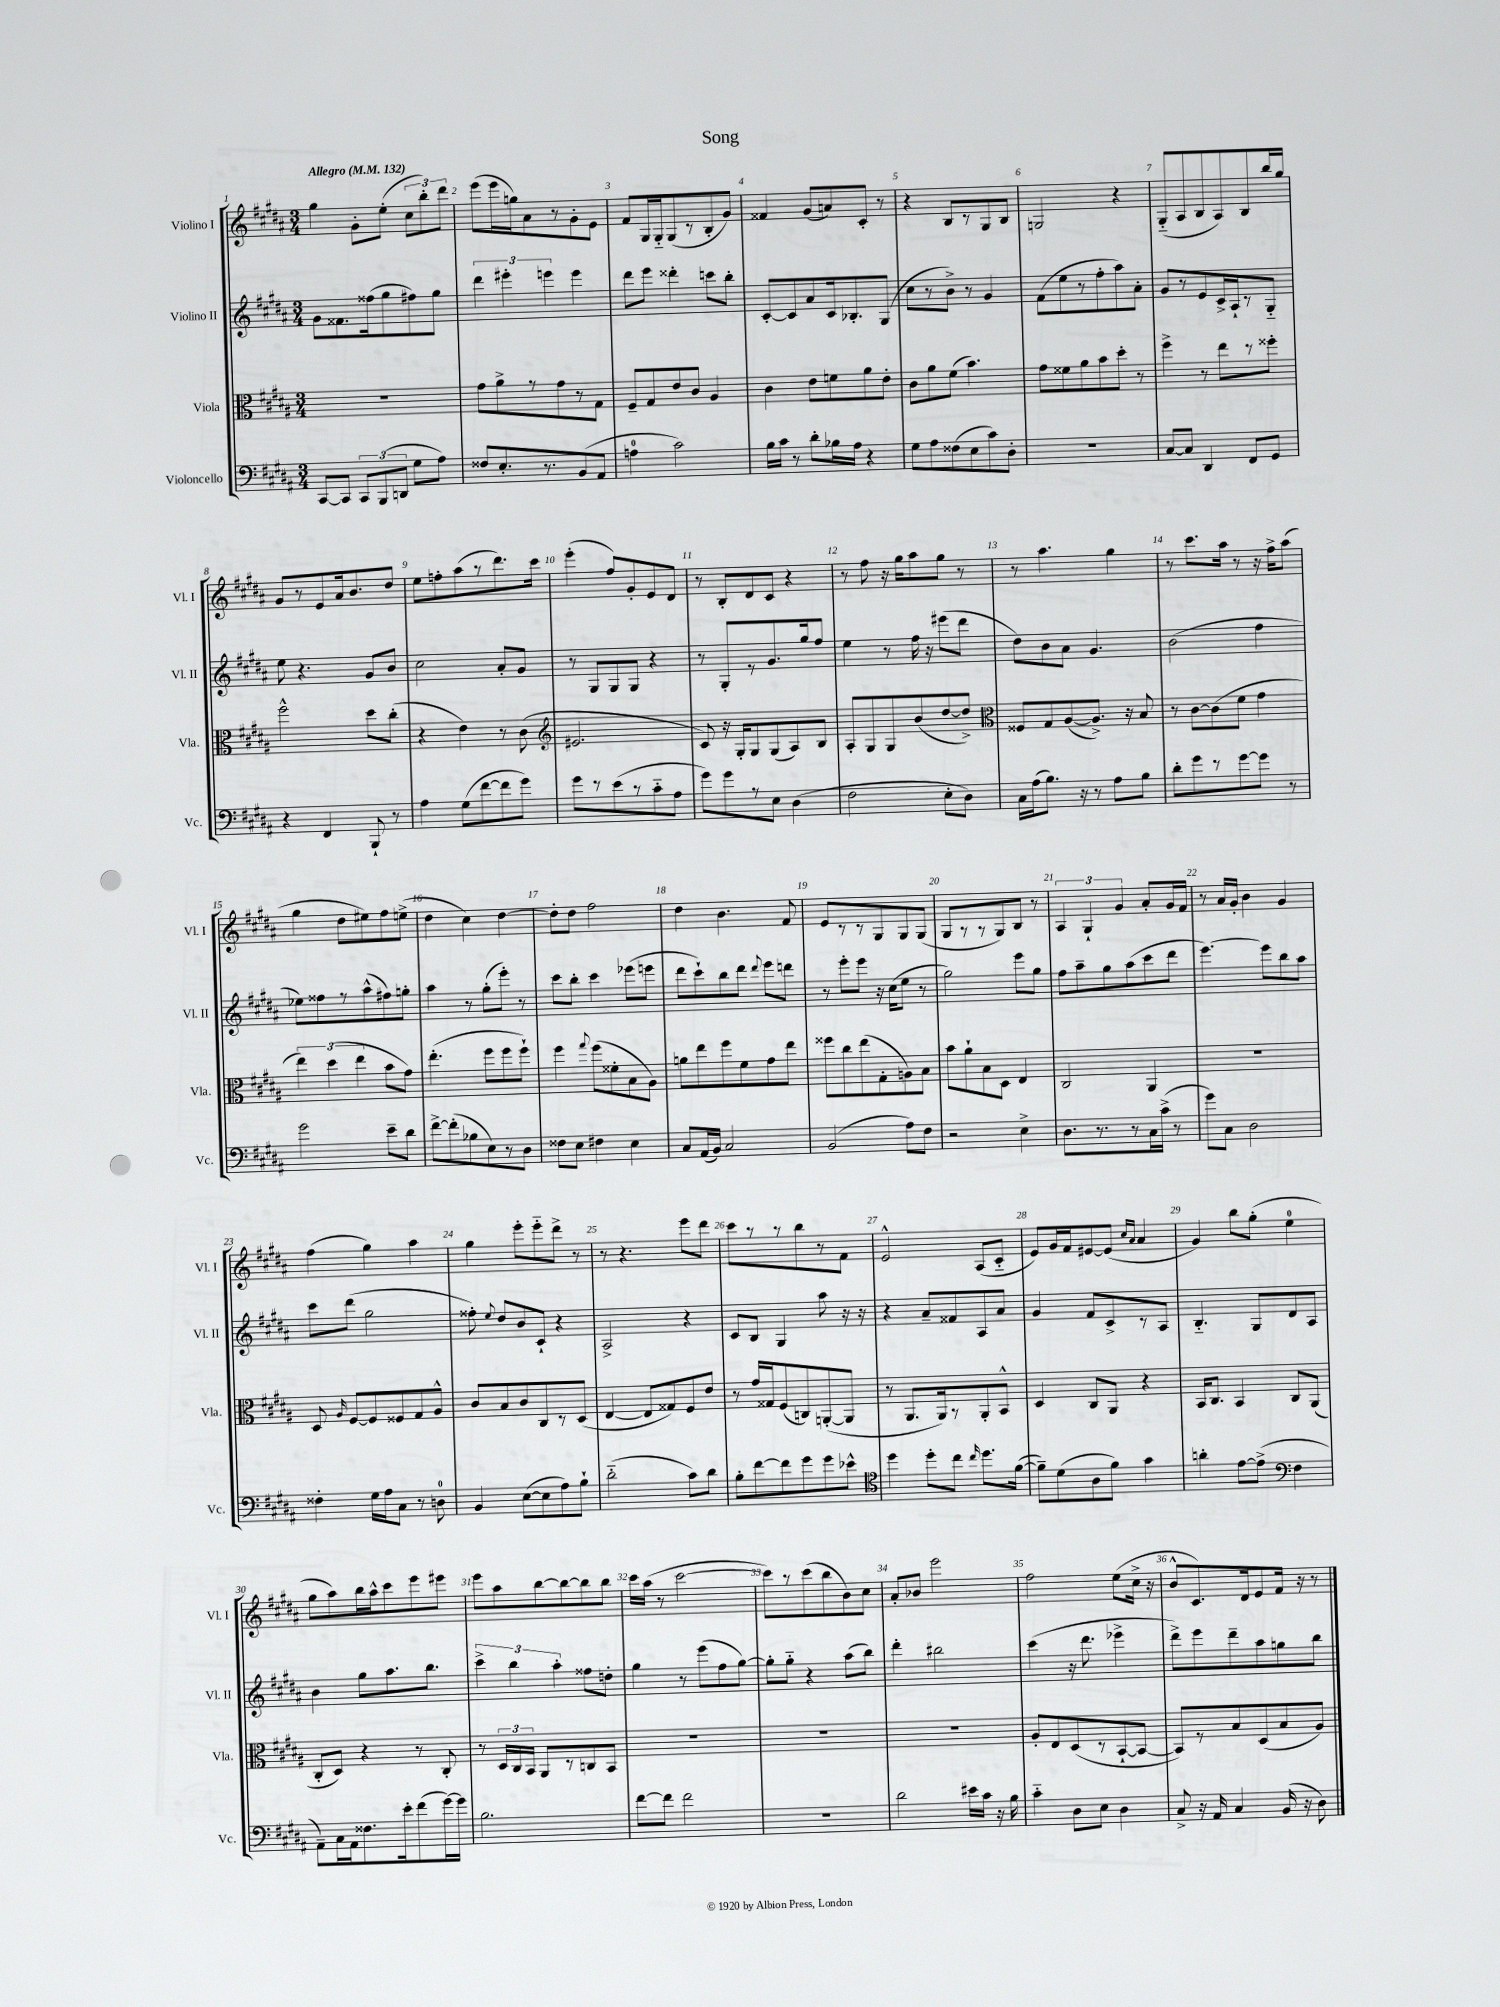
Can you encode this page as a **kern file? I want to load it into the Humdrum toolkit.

**kern	**kern	**kern	**kern
*part4	*part3	*part2	*part1
*staff4	*staff3	*staff2	*staff1
*I"Violoncello	*I"Viola	*I"Violino II	*I"Violino I
*I'Vc.	*I'Vla.	*I'Vl. II	*I'Vl. I
*clefF4	*clefC3	*clefG2	*clefG2
*k[f#c#g#d#a#]	*k[f#c#g#d#a#]	*k[f#c#g#d#a#]	*k[f#c#g#d#a#]
*M3/4	*M3/4	*M3/4	*M3/4
*MM132	*MM132	*MM132	*MM132
=1	=1	=1	=1
!	!	!	!LO:TX:a:B:t=Allegro
[8CC#/L	2.r	8g#\L	4gg#\
8CC#/J]	.	8.f##X\	.
12CC#/L	.	.	8g#'\L
.	.	(16ff##X\k	.
(12BBB/	.	.	.
.	.	8gg#\	(8ee'\J
12DDn/J	.	.	.
8G#\L	.	8ff#X\)	12cc#\L
.	.	.	12bb'\)
8A#\J)	.	8gg#\J	.
.	.	.	12ddd#\J
=2	=2	=2	=2
8F##X/L	8g#\L	6ddd#\	(8eee\L
8.E'/	8a#^\	.	16eee\L
.	.	6eee#X'\	.
.	.	.	16ggn\J)
.	8r	.	8a#\
8.r	.	.	.
.	.	6eeen\	.
.	8g#\	.	8r
(8BB/	8r	4eee\	8g#'\
8AA#/J	8G#\J	.	8e\J
=3	=3	=3	=3
4An\	8F#~/L	8ddd#\L	8f#/L
.	8G#/	8eee\J	16G#/L
.	.	.	16G#/J
2c#\)	8e/	4ddd##X'\	(8G#/
.	8c#/J	.	8r
.	4A#/	8cccn\L	8B'/
.	.	8bb'\J	8g#/J)
=4	=4	=4	=4
16B\LL	4c#\	[8c#'/L	4f##X/
16c#\JJ	.	.	.
8r	.	8c#/]	.
8d#'\L	8e\L	8a#/	(8g#/L
16B-X\L	8fn\	16c#/k	8an/)
16A#\JJ	.	8.B-X'/	.
4r	8a#\	.	8c#'/J
.	8e'\J	(8G#/J	8r
=5	=5	=5	=5
8G#\L	8c#\L	8cc#\L	4r
8A#\	8a#\	8r	.
(8F##X\	(8f#\J	8b^\J)	8B/L
8E\	4.b\)	8r	8r
8c#\)	.	4g#/	8G#/
8D#'\J	.	.	8B/J
=6	=6	=6	=6
2.r	8g#\L	(8f#\L	2Gn/
.	8f##X\	8ee\	.
.	8a#\	8r	.
.	8b\	8ff#'\	.
.	8dd#'\J	8aa#\)	4r
.	8r	8a#'\J	.
=7	=7	=7	=7
[8C#/L	4ff#^\	8g#/L	(8G#/L
8C#/J]	.	8r	8A#/
4DD#/	8r	8e/	8B/
.	8ee\L	16c#^/L	8A#/)
.	.	16A#`/J	.
8FF#/L	8r	8r	8B/
8GG#/J	8ff##X'\J	8G#/J	16bb/L
.	.	.	16gg#/JJ
!!LO:LB:g=z
=8	=8	=8	=8
4r	2ff#^^\	8ee\	8g#/L
.	.	4.r	8r
4FF#/	.	.	8e/
.	.	.	16a#/k
.	.	.	8.b/
8BBB`/	8dd#\L	8g#/L	.
8r	(8cc#'\J	8b/J	8dd#/J
=9	=9	=9	=9
4A#\	4r	2cc#\	8ee\L
.	.	.	8ffn'\
(8G#\L	4e\)	.	(8aa#\
[8f#\	.	.	8r
8f#\]	8r	8a#'/L	8.ddd#\)
8g#\J)	(8c#\	8g#/J	.
.	.	.	16ccc#\Jk
=10	=10	=10	=10
*	*clefG2	*	*
8g#\L	2.e#X/	8r	(4eee'\
8r	.	8G#/L	.
(8e\	.	8G#/	8ff#/L)
8r	.	8G#/J	8g#'/
8c#\	.	4r	8e/
8A#\J	.	.	8d#/J
=11	=11	=11	=11
8g#\L)	8c#/)	8r	8r
8g#\	16r	8G#'/L	8B'/L
.	16G#'/KL	.	.
8r	8G#/	8r	8d#/
8E\J	(8G#/	8.g#/	8c#/J
(4D#\	8A#/)	.	4r
.	.	16gg#/k	.
.	8B/J	8ff#/J	.
=12	=12	=12	=12
2F#\	8A#'/L	4ee\	8r
.	8G#/	.	8ff#\
.	8G#/	8r	16r
.	.	.	16gg#\KL
.	(8b/	16ff#\	8aa#\
.	.	16r	.
8E'\L	[8dd#/	(8eee#X\L	8gg#\J
8D#\J)	8dd#^/J])	8ddd#\J	8r
=13	=13	=13	=13
*	*clefC3	*	*
16C#\LL	8F##X/L	8dd#\L)	8r
(16A#\J	.	.	.
8.B\J)	8G#/	8b\	4.aa#\
.	([8A#/	8a#\J	.
16r	.	.	.
8r	8.A#^/J])	4.g#/	.
8A#\L	.	.	4gg#\
.	16r	.	.
8B\J	8B/	.	.
=14	=14	=14	=14
8d#'\L	8r	(2b\	8r
8g#\	[8c#\L	.	8.ccc#\L
8r	(8c#\]	.	.
.	.	.	16aa#\Jk
[8g#\	8f#\J	.	8r
8g#\J]	4g#\	4ff#\	16r
.	.	.	16ff#^\KL
8r	.	.	(8aa#\J
!!LO:LB:g=z
=15	=15	=15	=15
2g#\	6ee\)	8ee-X\L)	4gg#\
.	.	8ff##X\	.
.	(6dd#\	.	.
.	.	8r	8dd#\L
.	6ee\	.	.
.	.	(8aa#^^\	8ee#X\)
8e~\L	8b\L	8ff#X\)	8ff#\
8d#\J	8g#\J)	8ggn'\J	(8een^\J
=16	=16	=16	=16
[8f#^\L	(4.ee'\	4aa#\	4dd#\
(8f#'\]	.	.	.
8B-X\	.	8r	4cc#\)
8E\)	8ff#\L	(8gg#'\L	.
8r	8ff#\	8eee'\J)	[4dd#\
8D#\J	8ff#`\J)	8r	.
=17	=17	=17	=17
8F##X\L	4ff#\	8ccc#\L	8dd#'\L]
8E\J	.	8bb'\J	8dd#\J
.	8qqgg#/	.	.
4F#X\	(8ff#\L	4ccc#\	2ff#\
.	8f##X'\	.	.
4E\	8B\	(8eee-X\L	.
.	8A#\J)	8eeen\J	.
=18	=18	=18	=18
8C#/L	8an\L	8ddd#\L	4dd#\
(16AA#/L	8ee\	8ccc#`\)	.
16BB/JJ)	.	.	.
2C#/	8ff#\	8bb\	4.b\
.	8f#\	8ddd#\J	.
.	.	8qqddd#/	.
.	8g#\	8eee\L	.
.	8ee\J	8dddn\J	8f#/
=19	=19	=19	=19
(2BB/	8ff##X\L	8r	8e/L
.	8cc#\	8eee'\L	8r
.	(8ee\	8eee\J	8r
.	8G#'\	16r	8G#/
.	.	(16cc#\KL	.
8A#\L)	8An\)	8ee\J	8G#/
8F#\J	8B\J	8r	(8G#/J
=20	=20	=20	=20
2r	8b\L	2gg#\)	8G#/L
.	8a#`\	.	8r
.	8B\	.	8r
.	8D#\J	.	8G#/)
4E^\	4E/	8eee\L	8B/J
.	.	8gg#\J	8r
=21	=21	=21	=21
8.D#\L	2C#/	8ff#\L	6A#/
.	.	8aa#~\	.
.	.	.	6G#`/
8.r	.	.	.
.	.	8gg#\	.
.	.	.	6g#/
8r	.	(8aa#\	.
16C#\L	4AA#/	8ccc#\	8a#'/L
(16c#^\JJ	.	.	.
8r	.	8ddd#\J	16g#/L
.	.	.	16f#/JJ
=22	=22	=22	=22
8g#\L)	2.r	[4.eee\)	8r
8C#\J	.	.	16a#/LL
.	.	.	16g#'/JJ
2D#\	.	.	4b\
.	.	8eee\L]	.
.	.	8bb\	4g#/
.	.	8aa#\J	.
!!LO:LB:g=z
=23	=23	=23	=23
4F##X'\	8D#/	8ccc#\L	(4ff#\
.	16qqA#/	.	.
.	[8F#/L	(8ddd#\J	.
16G#\LL	8F#/]	2gg#\	4gg#\)
16A#\J	.	.	.
8C#\J	8F##X/	.	.
8r	8G#/	.	4aa#\
8Dn\	8A#^^/J	.	.
=24	=24	=24	=24
4BB/	8c#/L	8ff##X'\)	4gg#\
.	.	8qqee/	.
.	8B/	8dd#/L	.
([8E\L	8c#/	8b/	8eee'\L
8E\]	8C#/	8c#`/J	8eee\
8A#\)	8r	4r	8ddd#^\J
8B`\J	(8D#/J	.	8r
=25	=25	=25	=25
(2d#\	[4E/	2A#^/	8r
.	.	.	4.r
.	8E/L]	.	.
.	8G##X/)	.	.
8c#\L)	8F#/	4r	8eee\L
8d#\J	8e/J	.	8ddd#\J
=26	=26	=26	=26
8B'\L	8r	8c#/L	8ccc#\L
[8f#\	16g#/LL	8B/J	8r
.	16G##X/J	.	.
8f#\]	(8F#/	4G#/	8r
8g#\	8Cn/)	.	8bb\
8g#\	([8AAn'/	8aa#\	8r
8e-X^^\J	8AA/J]	16r	8f#\J
.	.	16r	.
=27	=27	=27	=27
*clefC4	*	*	*
4dd#\	8r	4r	2e^^/
.	8.AA#/L	.	.
8dd#'\L	.	8a#~/L	.
.	16AA#/k)	.	.
8cc#\J	8r	8f##X/	.
16qqcc#/	.	.	.
8.dd#\L	8AA#'/	8A#/	(8A#/L
.	8BB^^/J	8a#/J	8c#/J
([16f#\Jk	.	.	.
=28	=28	=28	=28
8f#~\L])	4D#/	4g#/	8e/L)
(8d#\	.	.	16g#/L
.	.	.	16f#/J
8A#\	8C#/L	8f#/L	[8e#X/
8f#\J)	8AA#/J	8c#^/	(8e#/J]
.	.	.	16qqcc#/LL
.	.	.	16qqa#/JJ
4g#\	4r	8r	4a#/
.	.	8A#/J	.
=29	=29	=29	=29
4an'\	16BB/KL	4.B/	4g#/)
.	8.C#/J	.	.
[8e\L	4BB/	.	8bb\L
(8e^\J]	.	8G#/L	(8gg#'\J
*clefF4	*	*	*
4F#\	8C#/L	8d#/	4ee\
.	(8AA#/J	8A#/J	.
!!LO:LB:g=z
=30	=30	=30	=30
8AA#~\L)	8C#'/L	4b\	8gg#\L
16C#\L	8D#/J)	.	8aa#\)
16AA#\J	.	.	.
8.F##X\	4r	8gg#\L	16bb\L
.	.	.	16aa#^^\J
.	.	8.aa#\	8ccc#\
16e'\k	.	.	.
(8f#\	8r	.	8eee\
.	.	8.bb\J	.
[16g#\L)	8C#'/	.	8eee#X\J
16g#\JJ]	.	.	.
=31	=31	=31	=31
2.B\	8r	6ccc#^\	8eee\L
.	24D#/LL	.	8aa#\
.	24C#/	6bb\	.
.	24BB/JJ	.	.
.	8AA#/L	.	[8bb\
.	.	6aa#'\	.
.	8r	.	8bb\_
.	8Cn/	8ff##X\L	8bb\]
.	8BB/J	8ddn'\J	8bb\J
=32	=32	=32	=32
[8f#\L	2.r	4gg#\	16ccc#\LL
.	.	.	(16aa#\JJ
8f#\J]	.	.	8r
2f#\	.	8r	[2ccc#\
.	.	(8eee\L	.
.	.	8ff#\	.
.	.	[8gg#\J)	.
=33	=33	=33	=33
2.r	2.r	8gg#'\L]	8ccc#\L])
.	.	8gg#\J	8r
.	.	4r	(8ccc#\
.	.	.	8bb\
.	.	(8aa#\L	8b\)
.	.	8bb\J)	8cc#\J
=34	=34	=34	=34
2d#\	2.r	4ddd#'\	8a#'/L
.	.	.	8b-X/J
.	.	2bb#X\	2eee\
16e#X\LL	.	.	.
16c#\JJ	.	.	.
16r	.	.	.
16B\	.	.	.
=35	=35	=35	=35
4c#\	8A#'/L	(4ccc#\	2ff#\
.	8E/	.	.
8D#\L	(8D#/	16r	.
.	.	8.ddd#\	.
8E\J	8r	.	.
4D#\	[8BB`/	4eee-X^\	(8ee\L
.	8BB/J_	.	16cc#^\Jk
.	.	.	16r
=36	=36	=36	=36
8C#^/	8BB/L])	8ddd#^\L)	8b^^/L
16r	8r	8eee\	8.c#/)
16AA#/	.	.	.
4C#/	8B/	8ddd#~\	.
.	.	.	16d#/k
.	(8D#/	8aa#\	8e/
(16BB/	8B/	8ggn\	16f#/Jk
16r	.	.	16r
8D#\)	8A#/J)	8bb\J	8r
==	==	==	==
*-	*-	*-	*-
